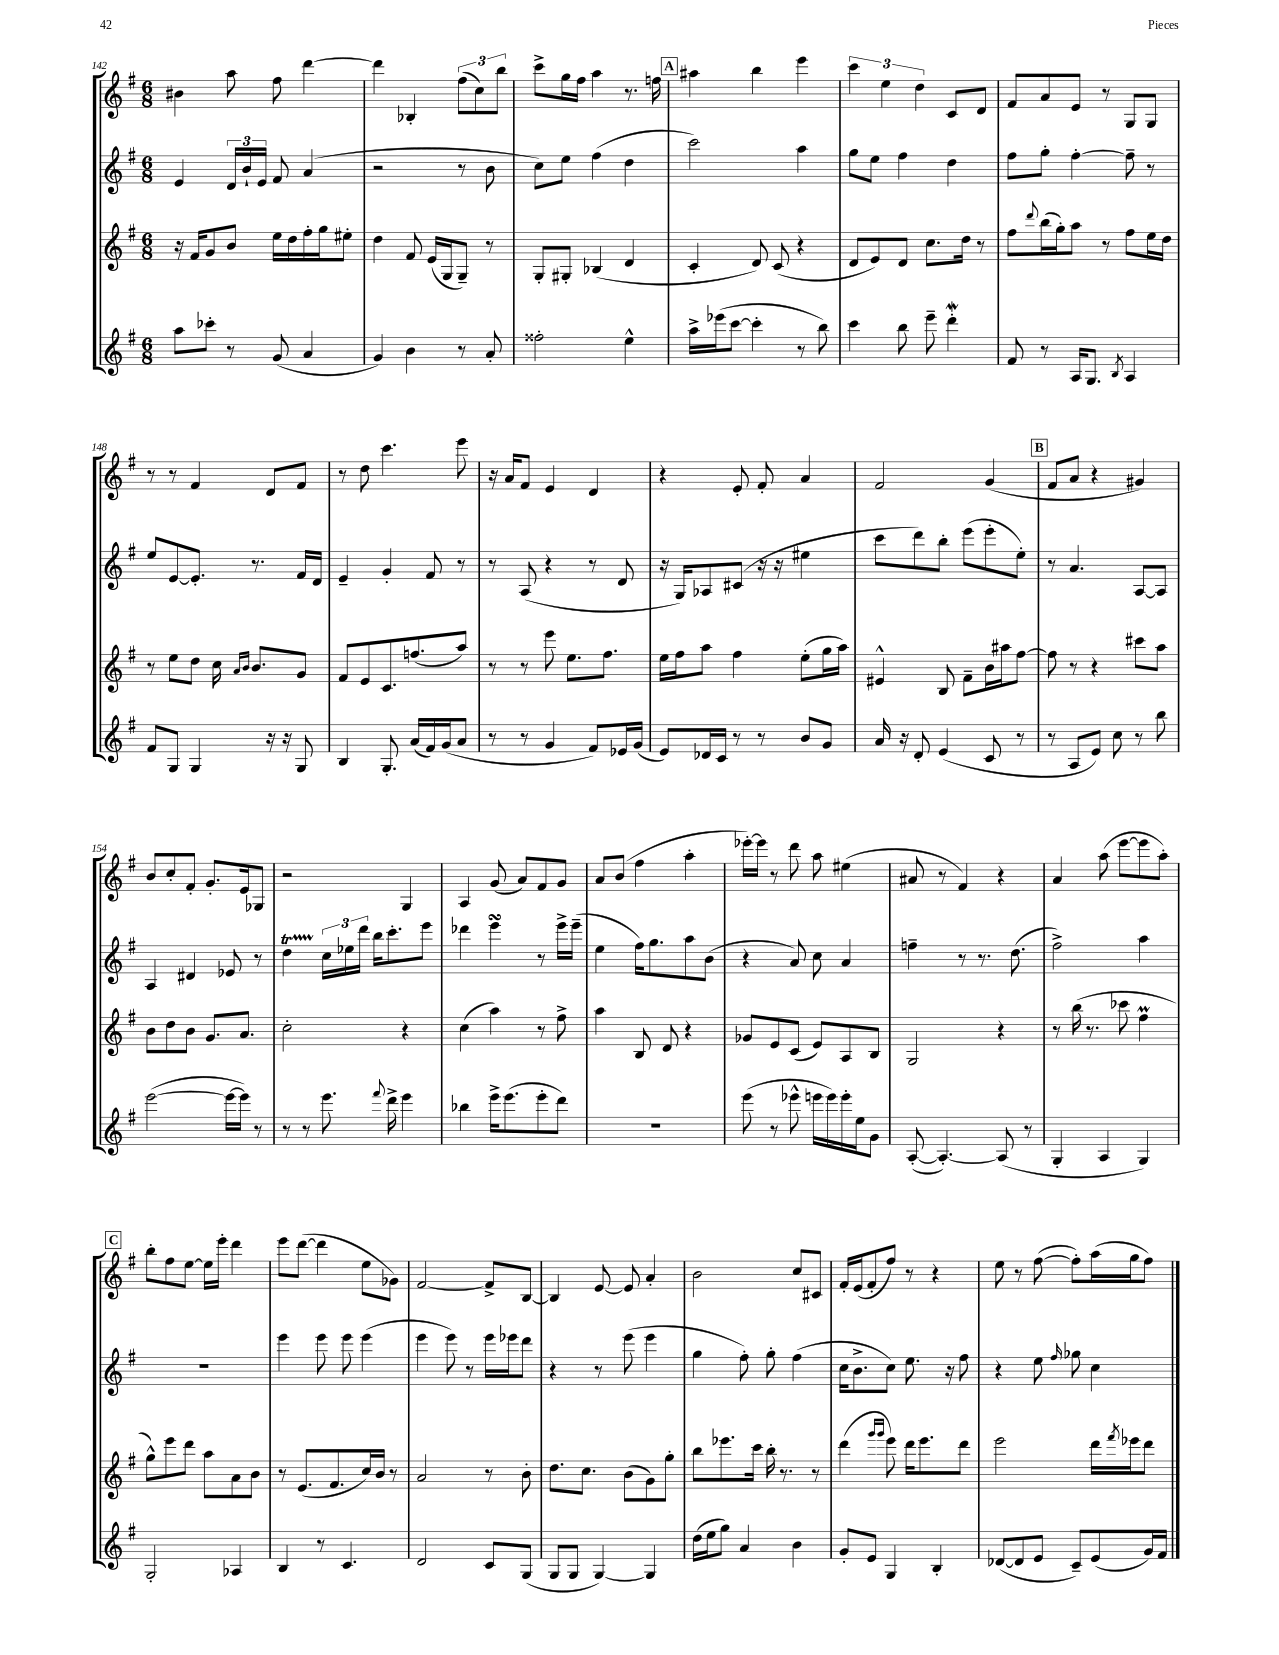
<<
\new StaffGroup <<
\new Staff = "s0" {
    \clef treble \key g \major \numericTimeSignature \time 6/8
    bis'4 a''8 fis''8 d'''4~ |
    d'''4 bes4-. \tuplet 3/2 { fis''8( c''8) b''8 } |
    c'''8-> g''16 fis''16 a''4 r8. f''16 |
    \mark \markup { \box "A" } ais''4 b''4 e'''4 |
    \tuplet 3/2 { c'''4 e''4 d''4 } c'8 d'8 |
    fis'8 a'8 e'8 r8 g8 g8 |
    r8 r8 fis'4 d'8 fis'8 |
    r8 d''8 c'''4. e'''8 |
    r16 a'16 fis'8 e'4 d'4 |
    r4 e'8-. fis'8-. a'4 |
    fis'2 g'4( |
    \mark \markup { \box "B" } fis'8 a'8 r4 gis'4) |
    b'8 c''8-. fis'8-. g'8.-. e'16 ges8 |
    r2 g4 |
    a4 g'8( a'8) fis'8 g'8 |
    a'8 b'8( fis''4 a''4-. |
    ees'''16~-.) ees'''16 r8 d'''8 a''8 eis''4( |
    ais'8 r8 fis'4) r4 |
    a'4 a''8( e'''8~ e'''8 a''8-.) |
    \mark \markup { \box "C" } b''8-. fis''8 e''8~ e''16 e'''16-. d'''4 |
    e'''8 d'''8~( d'''4 e''8 ges'8) |
    fis'2~ fis'8-> b8~ |
    b4 e'8~ e'8 a'4-. |
    b'2 c''8 cis'8 |
    fis'16-. e'16( fis'8-. fis''8) r8 r4 |
    e''8 r8 fis''8~( fis''8-.) a''16( g''16 fis''8) \bar "|." |
}
\new Staff = "s1" {
    \clef treble \key g \major \numericTimeSignature \time 6/8
    e'4 \tuplet 3/2 { d'16 b'16-! e'16 } fis'8 a'4( |
    r2 r8 b'8 |
    c''8) e''8 fis''4( d''4 |
    \mark \markup { \box "A" } c'''2) a''4 |
    g''8 e''8 fis''4 d''4 |
    fis''8 g''8-. fis''4~-. fis''8-- r8 |
    e''8 e'8~ e'8.-. r8. fis'16 d'16 |
    e'4-- g'4-. fis'8 r8 |
    r8 a8( r4 r8 d'8 |
    r16 g16) aes8 cis'8( r16 r16 eis''4 |
    c'''8 d'''8) b''8-. e'''8( e'''8-. e''8-.) |
    \mark \markup { \box "B" } r8 a'4. a8~ a8 |
    a4 dis'4 ees'8 r8 |
    d''4\startTrillSpan \tuplet 3/2 { c''16\stopTrillSpan ees''16 d'''16 } b''16 c'''8.-. e'''8 |
    des'''4 e'''4\turn r8 e'''16-> e'''16--( |
    e''4 fis''16) g''8. a''8 b'8( |
    r4 a'8) c''8 a'4 |
    f''4-- r8 r8. d''8.( |
    fis''2->) a''4 |
    \mark \markup { \box "C" } R2. |
    e'''4 e'''8 e'''8 e'''4( |
    e'''4 e'''8) r8 e'''16 ees'''16 d'''8 |
    r4 r8 e'''8( e'''4 |
    g''4 fis''8-.) g''8-. fis''4( |
    c''16 b'8.-> c''8) e''8. r16 fis''8 |
    r4 e''8 \grace { fis''16 } ges''8 c''4 \bar "|." |
}
\new Staff = "s2" {
    \clef treble \key g \major \numericTimeSignature \time 6/8
    r16 fis'16 g'8 b'8 e''16 d''16 fis''16-. g''16 eis''8-. |
    d''4 fis'8 e'16( g16 g8--) r8 |
    g8-. gis8-. bes4( d'4 |
    \mark \markup { \box "A" } c'4-. d'8) c'8( r4 |
    d'8 e'8) d'8 c''8. d''16 r8 |
    fis''8 \appoggiatura { d'''8 } b''16( g''16-.) a''8 r8 fis''8 e''16 d''16 |
    r8 e''8 d''8 c''16 \grace { a'16 b'16 } b'8. g'8 |
    fis'8 e'8 c'8. f''8.( a''8) |
    r8 r8 e'''8 e''8. fis''8. |
    e''16 fis''16 a''8 fis''4 e''8-.( g''16 a''16) |
    eis'4-^ b8 fis'8-- b'16 ais''16 fis''8~ |
    \mark \markup { \box "B" } fis''8 r8 r4 cis'''8 a''8 |
    b'8 d''8 b'8 g'8. a'8. |
    c''2-. r4 |
    c''4( a''4) r8 fis''8-> |
    a''4 b8 d'8 r4 |
    ges'8 e'8 c'8( e'8) a8 b8 |
    g2 r4 |
    r8 b''16( r8. ces'''8 fis''4\prall |
    \mark \markup { \box "C" } g''8-^) e'''8 d'''8 a''8 a'8 b'8 |
    r8 e'8.( fis'8. c''16) b'16 r8 |
    a'2 r8 b'8-. |
    d''8. c''8. b'8( g'8) g''8-. |
    b''8 ees'''8. c'''16 b''16-. r8. r8 |
    d'''4( \grace { g'''16 g'''16 } e'''8) d'''16 e'''8. d'''8 |
    e'''2 d'''16 \acciaccatura { fis'''8 } ees'''16 d'''8 \bar "|." |
}
\new Staff = "s3" {
    \clef treble \key g \major \numericTimeSignature \time 6/8
    a''8 ces'''8-. r8 g'8( a'4 |
    g'4) b'4 r8 a'8-. |
    fisis''2-. e''4-^ |
    \mark \markup { \box "A" } a''16-> ees'''16( c'''8~ c'''4-. r8 b''8) |
    c'''4 b''8 e'''8-- d'''4-.\mordent |
    fis'8 r8 a16 g8. \acciaccatura { b8 } a4 |
    fis'8 g8 g4 r16 r16 g8 |
    b4 g8.-. a'16( fis'16) g'16( a'8 |
    r8 r8 g'4 fis'8) ees'16 g'16( |
    e'8) des'16 c'16 r8 r8 b'8 g'8 |
    a'16 r16 d'8-. e'4( c'8 r8 |
    \mark \markup { \box "B" } r8 a8 e'8) c''8 r8 b''8 |
    e'''2~( e'''16~ e'''16) r8 |
    r8 r8 e'''8. \appoggiatura { fis'''8 } d'''16-> e'''4 |
    bes''4 e'''16-> e'''8.( e'''8-. d'''8) |
    R2. |
    e'''8( r8 ees'''8-^ e'''16 e'''16) e'''16-. e''16 g'8 |
    a8~-.( a4.~-.) a8( r8 |
    g4-. a4 g4) |
    \mark \markup { \box "C" } g2-. aes4 |
    b4 r8 c'4. |
    d'2 c'8 g8( |
    g8 g8 g4~) g4 |
    d''16( e''16 g''8) a'4 b'4 |
    g'8-. e'8 g4 b4-. |
    des'8~( des'8 e'8 c'8--) e'8( g'16) fis'16 \bar "|." |
}
>>
>>
\layout { \context { \Score currentBarNumber = #142 } }
